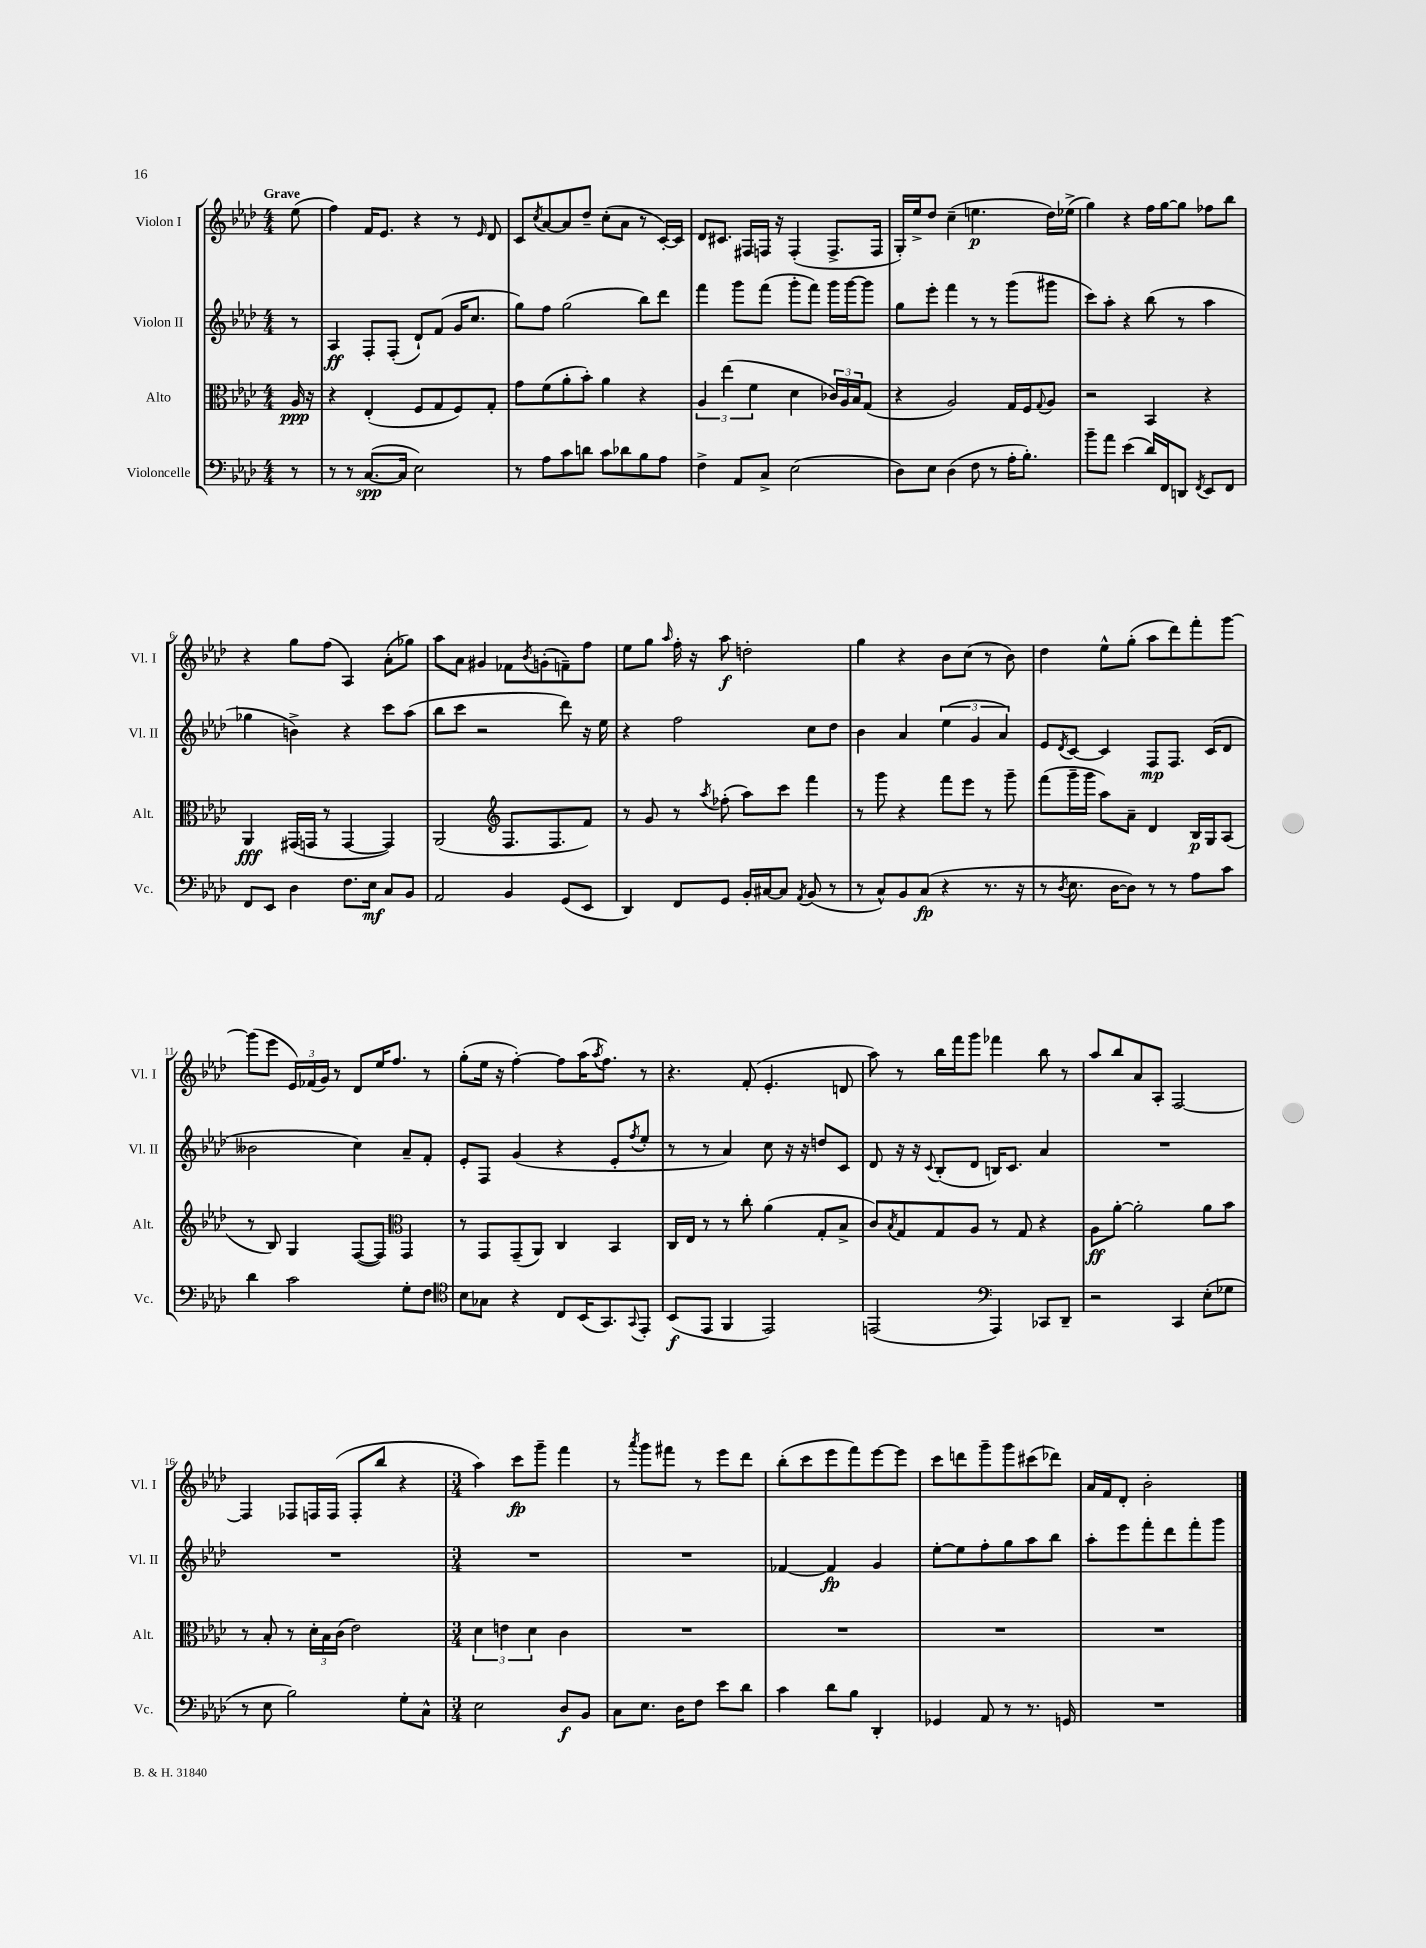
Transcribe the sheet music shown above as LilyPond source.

<<
\new StaffGroup <<
\new Staff = "s0" \with { instrumentName = "Violon I" shortInstrumentName = "Vl. I" } {
    \clef treble \key aes \major \numericTimeSignature \time 4/4 \partial 8 \tempo "Grave"
    ees''8( |
    f''4) f'16 ees'8. r4 r8 \grace { ees'16 } des'8 |
    c'8 \acciaccatura { c''8 } aes'8~ aes'8 des''8-- c''8-.( aes'8 r8 c'16~-.) c'16 |
    des'8 cis'8. fis16 f16 r16 f4-.( f8.-> f16 |
    g16-.) ees''16-> des''8 c''4--( e''4.\p des''16) ees''16->( |
    g''4) r4 f''16 g''16~ g''8 fes''8 bes''8 |
    r4 g''8 f''8( aes4) aes'8-.( ges''8) |
    aes''8 aes'8 gis'4 fes'8 \acciaccatura { bes'8 } g'8-.( f'8--) f''8 |
    ees''8 g''8 \grace { aes''16 } f''16-. r16 aes''8\f d''2-. |
    g''4 r4 bes'8 c''8( r8 bes'8) |
    des''4 ees''8-^ g''8-.( aes''8 des'''8) f'''8-. g'''8~ |
    g'''8( ees'''8 \tuplet 3/2 { ees'16) fes'16( g'16) } r8 des'8 ees''16 f''8. r8 |
    g''8-.( ees''16 r16 f''4~-.) f''8 aes''16( \acciaccatura { aes''8 } f''8.) r8 |
    r4. f'8-.( ees'4.-. d'8 |
    aes''8) r8 bes''16 f'''16 g'''8 fes'''4 bes''8 r8 |
    aes''8 bes''8 aes'8 aes8-. f2~ |
    f4 fes8 f16 f16( f8-. bes''8 r4 |
    \numericTimeSignature \time 3/4 aes''4) c'''8\fp g'''8-- f'''4 |
    r8 \acciaccatura { aes'''8 } g'''8 fis'''8 r8 ees'''8 des'''8 |
    bes''8-.( c'''8 ees'''8 f'''8) ees'''8~ ees'''8 |
    c'''8 d'''8 g'''8-- g'''8 cis'''8( des'''8) |
    aes'16 f'16 des'8-. bes'2-. \bar "|." |
}
\new Staff = "s1" \with { instrumentName = "Violon II" shortInstrumentName = "Vl. II" } {
    \clef treble \key aes \major \numericTimeSignature \time 4/4 \partial 8
    r8 |
    aes4\ff f8-. f8-.( des'8-!) f'8( g'16 c''8. |
    g''8) f''8 g''2( bes''8) des'''8 |
    f'''4 g'''8 f'''8( g'''8-. f'''8) g'''16 g'''16~ g'''8 |
    g''8 ees'''8-. f'''4 r8 r8 g'''8( gis'''8 |
    c'''8) aes''8-. r4 bes''8( r8 aes''4 |
    ges''4 b'4->) r4 c'''8 aes''8( |
    bes''8 c'''8 r2 des'''8) r16 ees''16 |
    r4 f''2 c''8 des''8 |
    bes'4 aes'4 \tuplet 3/2 { ees''4( g'4 aes'4) } |
    ees'8 \acciaccatura { des'8 } c'8~ c'4 f8\mp f8. c'16( des'8 |
    beses'2 c''4) aes'8-- f'8-. |
    ees'8-. f8 g'4( r4 ees'8-. \acciaccatura { f''8 } ees''8-. |
    r8 r8 aes'4) c''8 r16 r16 d''8 c'8 |
    des'8 r16 r16 \appoggiatura { c'8 } bes8-.( des'8 b16) c'8. aes'4 |
    R1 |
    R1 |
    \numericTimeSignature \time 3/4 R2. |
    R2. |
    fes'4~ fes'4\fp g'4 |
    ees''8~-. ees''8 f''8-. g''8 aes''8 bes''8 |
    aes''8-. ees'''8 f'''8-. des'''8 f'''8-. g'''8 \bar "|." |
}
\new Staff = "s2" \with { instrumentName = "Alto" shortInstrumentName = "Alt." } {
    \clef alto \key aes \major \numericTimeSignature \time 4/4 \partial 8
    aes16\ppp r16 |
    r4 ees4-.( f8 g8 f8) g8-. |
    g'8 f'8( aes'8-. bes'8-.) aes'4 r4 |
    \tuplet 3/2 { aes4 ees''4( f'4 } des'4 \tuplet 3/2 { ces'16) aes16 bes16 } g8( |
    r4 aes2) g16 f16 \appoggiatura { g8 } aes8 |
    r2 bes,4 r4 |
    aes,4\fff gis,16( g,16 r8 g,4~ g,4) |
    aes,2( \clef treble f8. f8. f'8) |
    r8 g'8 r8 \acciaccatura { aes''8 } fes''8-.( aes''8) c'''8 f'''4 |
    r8 g'''8 r4 f'''8 ees'''8 r8 g'''8-- |
    f'''8( g'''16-- g'''16 aes''8) aes'8-- des'4 bes16\p g16 aes8( |
    r8 bes8) g4 f8~( f8) \clef alto g,4 |
    r8 g,8 g,8--( aes,8) c4 bes,4 |
    c16 ees16 r8 r8 c''8-. aes'4( g8-. bes8-> |
    c'8) \acciaccatura { bes8 } g8 g8 aes8 r8 g8 r4 |
    aes8\ff aes'8~-. aes'2-. aes'8 bes'8 |
    r8 bes8-. r8 \tuplet 3/2 { des'16-. bes16 c'16( } ees'2) |
    \numericTimeSignature \time 3/4 \tuplet 3/2 { des'4 e'4 des'4 } c'4 |
    R2. |
    R2. |
    R2. |
    R2. \bar "|." |
}
\new Staff = "s3" \with { instrumentName = "Violoncelle" shortInstrumentName = "Vc." } {
    \clef bass \key aes \major \numericTimeSignature \time 4/4 \partial 8
    r8 |
    r8 r8 c8.~\spp( c16 ees2) |
    r8 aes8 c'8 d'8 c'8 des'8 bes8 aes8 |
    f4-> aes,8 c8-> ees2( |
    des8) ees8 des4( f8 r8 aes16-. bes8.-.) |
    bes'8-- aes'8 ees'4( des'16) f,16 d,8 \acciaccatura { f,8 } ees,8 f,8 |
    f,8 ees,8 des4 f8. ees16\mf c8 bes,8 |
    aes,2 bes,4 g,8( ees,8 |
    des,4) f,8 g,8 bes,16-. cis16~ cis8 \acciaccatura { aes,8 } bes,8( r8 |
    r8 c8-^) bes,8 c8\fp( r4 r8. r16 |
    r8 \acciaccatura { des8 } ees8. des16~ des8) r8 r8 aes8 c'8 |
    des'4 c'2 g8-. f8 |
    \clef tenor bes8 ges8 r4 c8 bes,16( g,8.) \appoggiatura { g,8 } ees,8-. |
    bes,8\f( ees,8 f,4 ees,2) |
    e,2( \clef bass aes,,4) ces,8 des,8-- |
    r2 c,4 ees8-.( ges8 |
    r8 ees8 bes2) g8-. c8-^ |
    \numericTimeSignature \time 3/4 ees2 des8\f bes,8 |
    c8 ees8. des16 f8 ees'8 des'8 |
    c'4 des'8 bes8 des,4-. |
    ges,4 aes,8 r8 r8. g,16 |
    R2. \bar "|." |
}
>>
>>
